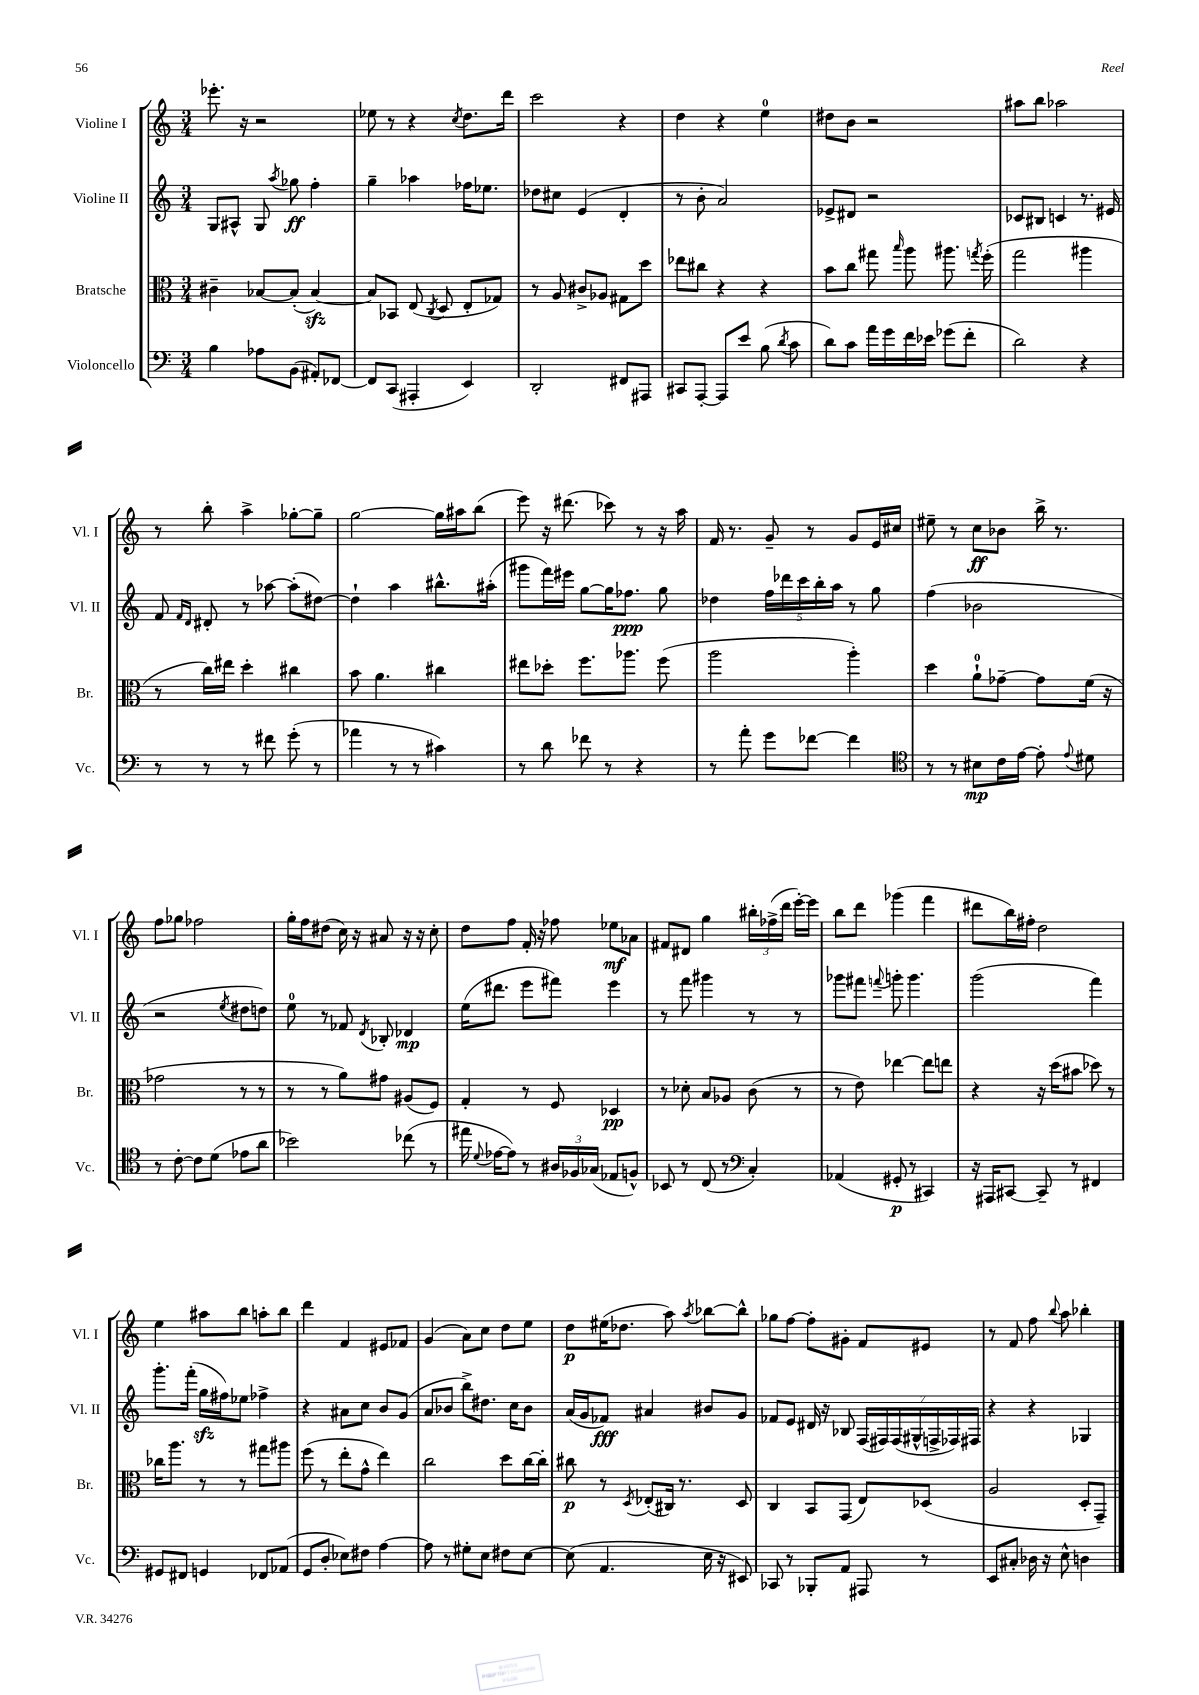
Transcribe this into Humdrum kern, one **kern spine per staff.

**kern	**kern	**kern	**kern
*staff4	*staff3	*staff2	*staff1
*clefF4	*clefC3	*clefG2	*clefG2
*k[]	*k[]	*k[]	*k[]
*M3/4	*M3/4	*M3/4	*M3/4
4B	4c#~	8G	8.eee-'
.	.	8A#^^	.
.	.	.	16r
8A-	[8B-	8G	2r
.	.	8qaa	.
(8BB	(8B-']	8gg-	.
8AA#')	[4B-)	4ff'	.
[8FF-	.	.	.
=	=	=	=
8FF-]	8B-]	4gg~	8ee-
(8CC	8BB-	.	8r
4AAA#'	(8E	4aa-	4r
.	8qC	.	.
.	8D	.	.
.	.	.	8qcc
4EE)	8E'	16ff-	8.dd
.	.	8.ee-	.
.	8G-)	.	.
.	.	.	16ddd
=	=	=	=
2DD'	8r	8dd-	2ccc
.	8A	8cc#	.
.	8c#^	(4e	.
.	8A-	.	.
8FF#	8G#	4d'	4r
8AAA#	8dd	.	.
=	=	=	=
8CC#	8ee-	8r	4dd
[8AAA'	8cc#	8b'	.
8AAA]	4r	2a)	4r
8e	.	.	.
(8B	4r	.	4ee
8qd	.	.	.
8c	.	.	.
=	=	=	=
8d)	8b	8e-^	8dd#
8c	8cc	8d#	8b
16a	8gg#	2r	2r
16g	.	.	.
.	16qqbb	.	.
16f	8aa	.	.
16e-	.	.	.
(8g-	8.aa#	.	.
8f'	.	.	.
.	8qgg	.	.
.	(16ff'	.	.
=	=	=	=
2d)	2gg	8c-	8aa#
.	.	8B#	8bb
.	.	4c	2aa-
4r	4aa#	8.r	.
.	.	16e#	.
=	=	=	=
8r	8r	8f	8r
.	.	16qqf	.
.	.	16qqd	.
8r	16cc)	8d#'	8bb'
.	16ee#	.	.
8r	4dd'	8r	4aa^
8f#	.	[8aa-	.
(8g'	4cc#	(8aa-']	[8gg-'
8r	.	[8dd#)	8gg-~]
=	=	=	=
4a-	8b	4dd#`]	[2gg
.	4.a	.	.
8r	.	4aa	.
8r	.	.	.
4c#)	4cc#	8.bb#^^	16gg]
.	.	.	16aa#
.	.	.	(8bb
.	.	(16aa#'	.
=	=	=	=
8r	8ee#	8ggg#	8eee)
8d	8dd-'	16fff)	16r
.	.	16eee#	(8.ddd#
8f-	8.ff	[8gg	.
8r	.	16gg]	8ccc-)
.	8.aa-	8.ff-	.
4r	.	.	8r
.	(8ff	8gg	16r
.	.	.	16aa
=	=	=	=
8r	2aa	4dd-	16f
.	.	.	8.r
8a'	.	.	.
8g	.	20ff	8g~
.	.	20ddd-	.
.	.	20ccc	.
[8f-	.	.	8r
.	.	20bb'	.
.	.	20aa	.
4f-]	4aa')	8r	8g
.	.	8gg	16e
.	.	.	16cc#
=	=	=	=
*clefC4	*	*	*
8r	4dd	(4ff	8ee#~
8r	.	.	8r
8B#	8a`	2b-	8cc
16c	[8g-~	.	8b-
[16e	.	.	.
8e']	8g-]	.	16bb^
.	.	.	8.r
8qqe	.	.	.
8d#	(16f	.	.
.	16r	.	.
=	=	=	=
8r	2g-	2r	8ff
[8c'	.	.	8gg-
8c]	.	.	2ff-
(8d	.	.	.
.	.	8qee	.
8e-	8r	8dd#	.
8a	8r	8dd)	.
=	=	=	=
2b-)	8r	8ee	16gg'
.	.	.	16ff
.	8r	8r	(8dd#
.	8a)	8f-	16cc)
.	.	.	16r
.	.	8qd	.
.	8g#	8B-'	8a#
(8cc-	(8A#	4d-	16r
.	.	.	16r
8r	8F)	.	8cc'
=	=	=	=
16ee#	4G'	(16ee	8dd
8qqd	.	.	.
[16e-	.	8.ddd#	.
8e-])	.	.	8ff
8r	8r	8eee	16f'
.	.	.	16r
24A#	8F	8fff#)	8ff-
24F-	.	.	.
(24G-	.	.	.
8E-	4D-	4eee	8ee-
8F^^)	.	.	8a-
=	=	=	=
8BB-	8r	8r	8f#
8r	8d-'	8fff	8d#
(8C	8B	4ggg#	4gg
8r	8A-	.	.
*clefF4	*	*	*
4C')	(8c	8r	24bb#'
.	.	.	(24ff-^
.	.	.	24ddd
.	8r	8r	[16eee')
.	.	.	16eee]
=	=	=	=
(4AA-	8r	8ggg-	8bb
.	8e)	8fff#	8ddd
.	.	8qqfff	.
8GG#'	[4ee-	8ggg'	(4ggg-
8r	.	4.ggg	.
4CC#)	8ee-]	.	4fff
.	8ee	.	.
=	=	=	=
16r	4r	(2ggg	8ddd#
16AAA#	.	.	.
[8CC#	.	.	16bb)
.	.	.	16ff#'
8CC#~]	16r	.	2dd
.	(16dd	.	.
8r	8b#	.	.
4FF#	8dd-)	4fff)	.
.	8r	.	.
=	=	=	=
8GG#	16cc-	8.ggg'	4ee
.	8.aa	.	.
8FF#	.	.	.
.	.	(16fff'	.
4GG	8r	16gg	8aa#
.	.	16ff#)	.
.	8r	8ee-	8bb
8FF-	8gg#	4ff-^	8aa'
(8AA-	8aa#	.	8bb
=	=	=	=
8GG	(8ff	4r	4ddd
8D'	8r	.	.
8E-)	8ee'	8a#	4f
8F#	8g^^	8cc	.
[4A	4ee)	8b	8e#
.	.	(8g	8f-
=	=	=	=
8A]	2cc	8a	(4g
8r	.	8b-	.
8G#'	.	8bb^)	8a)
8E	.	8.dd#	8cc
8F#	8dd	.	8dd
.	.	16cc	.
[8E	[16cc	8b-	8ee
.	16cc']	.	.
=	=	=	=
(8E]	8cc#	(16a	8dd
.	.	16g	.
4.AA	8r	8f-)	(16ee#
.	.	.	8.dd-
.	8qD	.	.
.	(8E-'	4a#	.
.	16C#)	.	8aa)
.	8.r	.	.
.	.	.	8qaa
16E	.	8b#	[8bb-
16r	.	.	.
8EE#)	8D	8g	8bb-^^]
=	=	=	=
8CC-	4C	8f-	8gg-
8r	.	8e	[8ff
8BBB-'	8BB	16d#	8ff']
.	.	16r	.
8AA	(8GG	8B-	8g#'
8AAA#	8E)	(28F	8f
.	.	28F#)	.
.	.	(28F#	.
.	.	28G#^^	.
8r	(8D-	.	8e#
.	.	28F^	.
.	.	28F-)	.
.	.	28F#	.
=	=	=	=
8EE	2A	4r	8r
8C#'	.	.	8f
16D-	.	4r	8ff
16r	.	.	.
.	.	.	8qqbb
8E^^	.	.	8aa
4D	8D'	4G-	4bb-'
.	8GG~)	.	.
==	==	==	==
*-	*-	*-	*-
